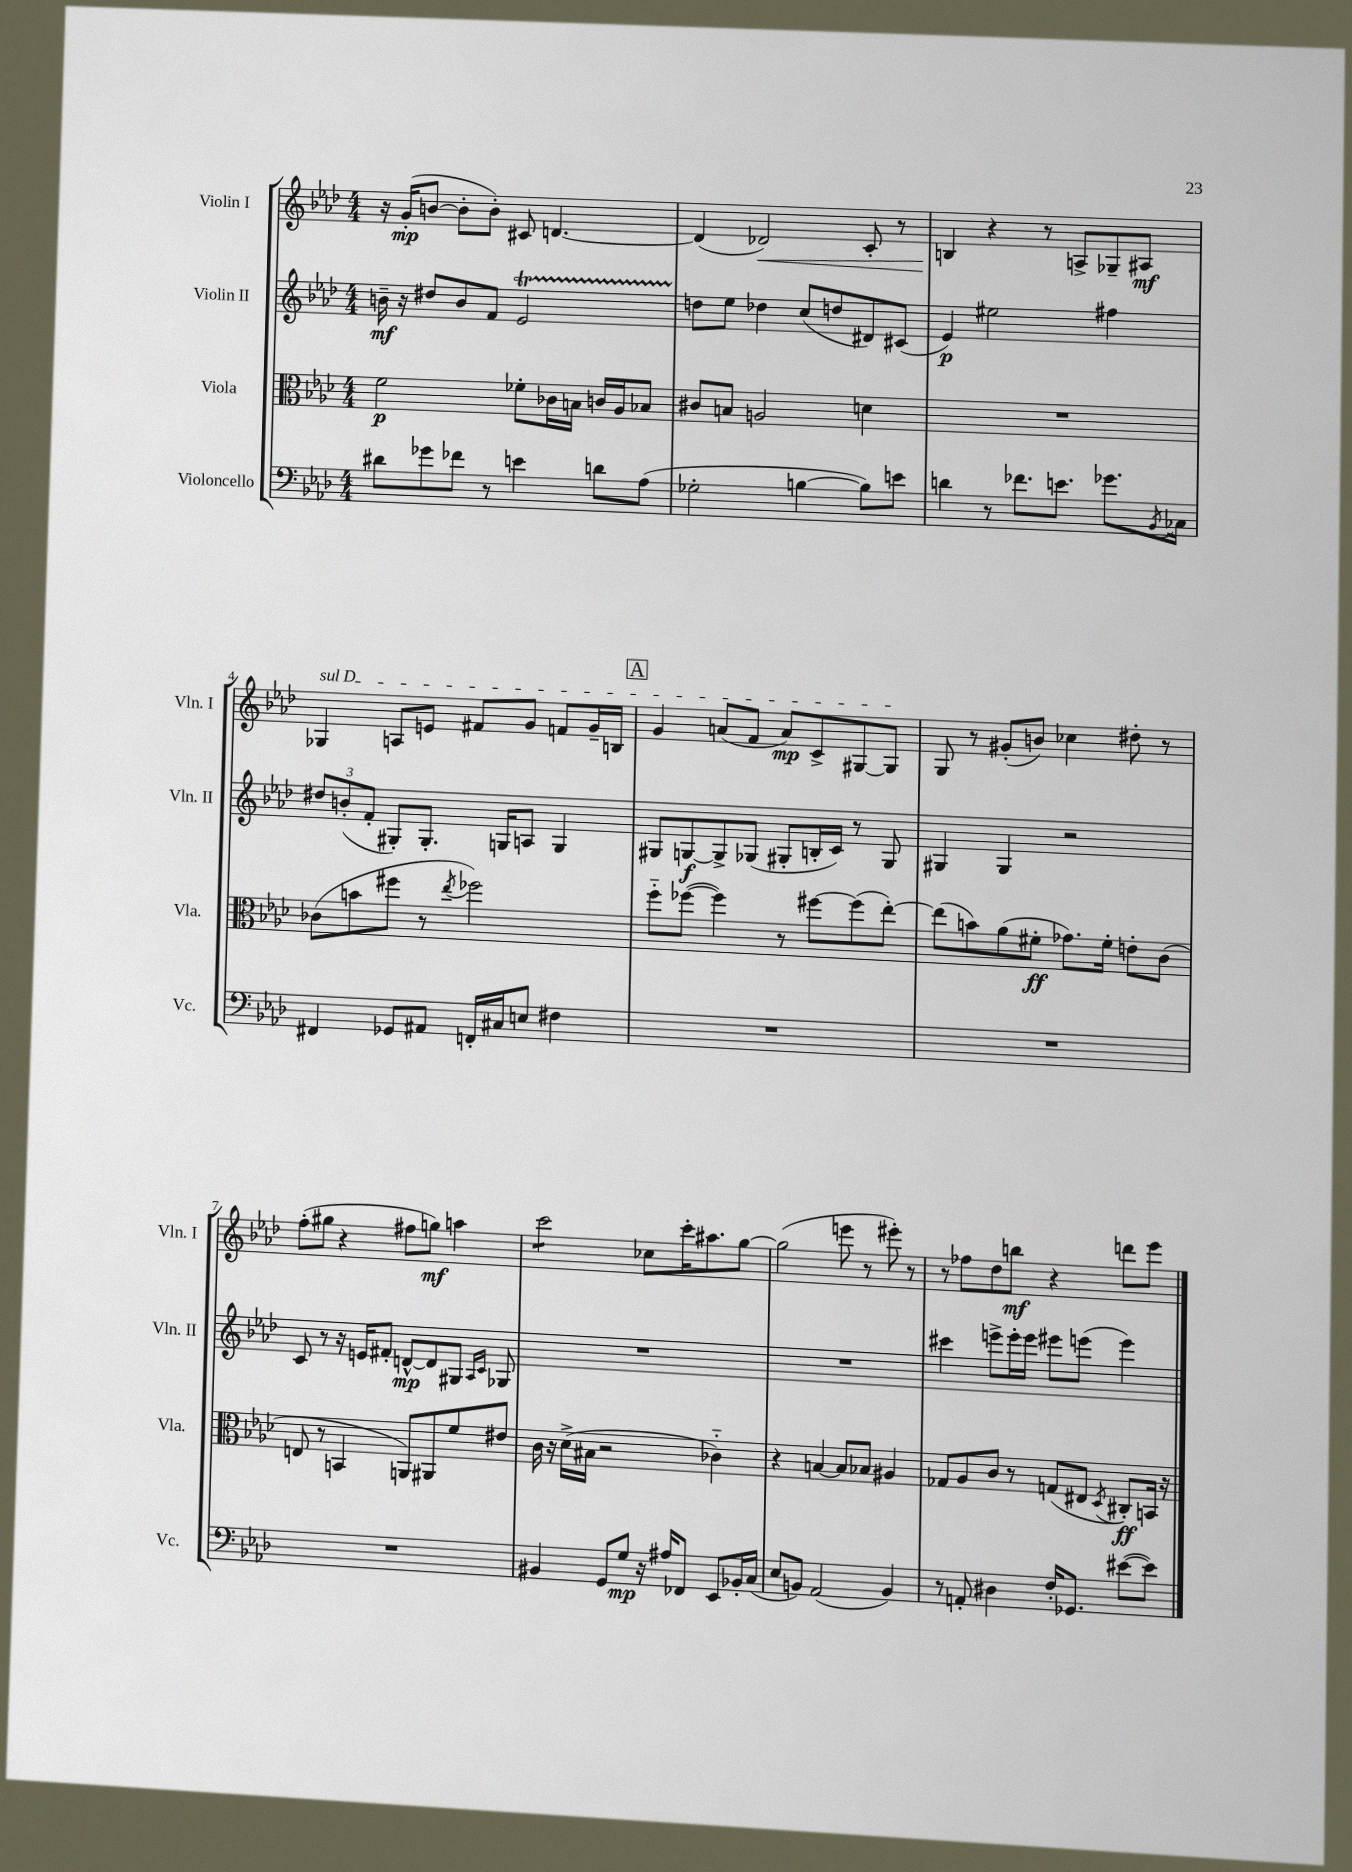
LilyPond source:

<<
\new StaffGroup <<
\new Staff = "s0" \with { instrumentName = "Violin I" shortInstrumentName = "Vln. I" } {
    \clef treble \key aes \major \numericTimeSignature \time 4/4
    r16 g'16-.\mp( b'8~ b'8-. b'8-.) cis'8 d'4.~ |
    d'4( des'2\<) c'8-. r8 |
    b4\! r4 r8 a8-> ges8-- ais8\mf |
    \once \override TextSpanner.bound-details.left.text = \markup { \italic "sul D" } ges4\startTextSpan a8 e'8 fis'8 g'8 f'8 g'16-- b16 |
    \mark \markup { \box "A" } g'4 a'8( f'8 a'8\mp) c'8-> gis8~ gis8\stopTextSpan |
    g8 r8 gis'8-.( b'8) ces''4 dis''8-. r8 |
    f''8-.( gis''8 r4 fis''8 g''8\mf) a''4 |
    c'''2:8 ces''8 c'''16-. ais''8. g''8~ |
    g''2( e'''8 r8 eis'''8-.) r8 |
    r8 fes''8 des''8 b''8\mf r4 d'''8 ees'''8 \bar "|." |
}
\new Staff = "s1" \with { instrumentName = "Violin II" shortInstrumentName = "Vln. II" } {
    \clef treble \key aes \major \numericTimeSignature \time 4/4
    b'16--\mf r16 dis''8 b'8 f'8 ees'2\startTrillSpan |
    d''8\stopTrillSpan ees''8 des''4 c''8( d''8 dis'8) cis'8( |
    ees'4\p) eis''2 fis''4 |
    \tuplet 3/2 { dis''8 b'8-.( f'8-. } gis8-.) gis8.-. g16 a8 g4 |
    \mark \markup { \box "A" } gis8 g8~\f g8-> ges8( gis8-. b16-. c'16) r8 gis8 |
    gis4 gis4 r2 |
    c'8 r8 r16 e'16 fis'8-. d'8~-^\mp d'8 gis8 \grace { aes16 c'16 } ges8 |
    R1 |
    R1 |
    cis'''4 e'''8-> e'''16-. e'''16 eis'''8 e'''8( e'''4) \bar "|." |
}
\new Staff = "s2" \with { instrumentName = "Viola" shortInstrumentName = "Vla." } {
    \clef alto \key aes \major \numericTimeSignature \time 4/4
    f'2\p fes'8-. ces'16 b16 c'16 aes16 bes8 |
    cis'8 b8 a2 d'4 |
    R1 |
    ces'8( b'8 fis''8 r8 \acciaccatura { ees''8 } fes''2) |
    \mark \markup { \box "A" } f''8-_ fes''8~( fes''4) r8 fis''8~ fis''8( ees''8~-.) |
    ees''8( b'8) aes'8( fis'8-.\ff ges'8.) fis'16-. e'8-. c'8( |
    e8 r8 b,4 a,8) ais,8 f'8 eis'8 |
    c'16 r16 des'16->( bis16 r2 ces'4-_) |
    r4 b4~ b8 bes8 ais4 |
    ges8 aes8 c'8 r8 g8( eis8 \acciaccatura { des8 } cis8-.\ff) b,16 r16 \bar "|." |
}
\new Staff = "s3" \with { instrumentName = "Violoncello" shortInstrumentName = "Vc." } {
    \clef bass \key aes \major \numericTimeSignature \time 4/4
    dis'8 ges'8 fes'8 r8 e'4 d'8 aes8( |
    ges2-. b4~ b8) e'8 |
    d'4 r8 fes'8. e'8. ges'8. \acciaccatura { bes,8 } ces16 |
    fis,4 ges,8 ais,8 f,16-. cis16 e8 fis4 |
    \mark \markup { \box "A" } R1 |
    R1 |
    R1 |
    bis,4 g,8 g8\mp r16 ais16 fes,8 ees,8 bes,16-. c16( |
    ees8 b,8) aes,2( b,4) |
    r8 a,8-. dis4 f16-. ges,8. eis'8~( eis'8) \bar "|." |
}
>>
>>
